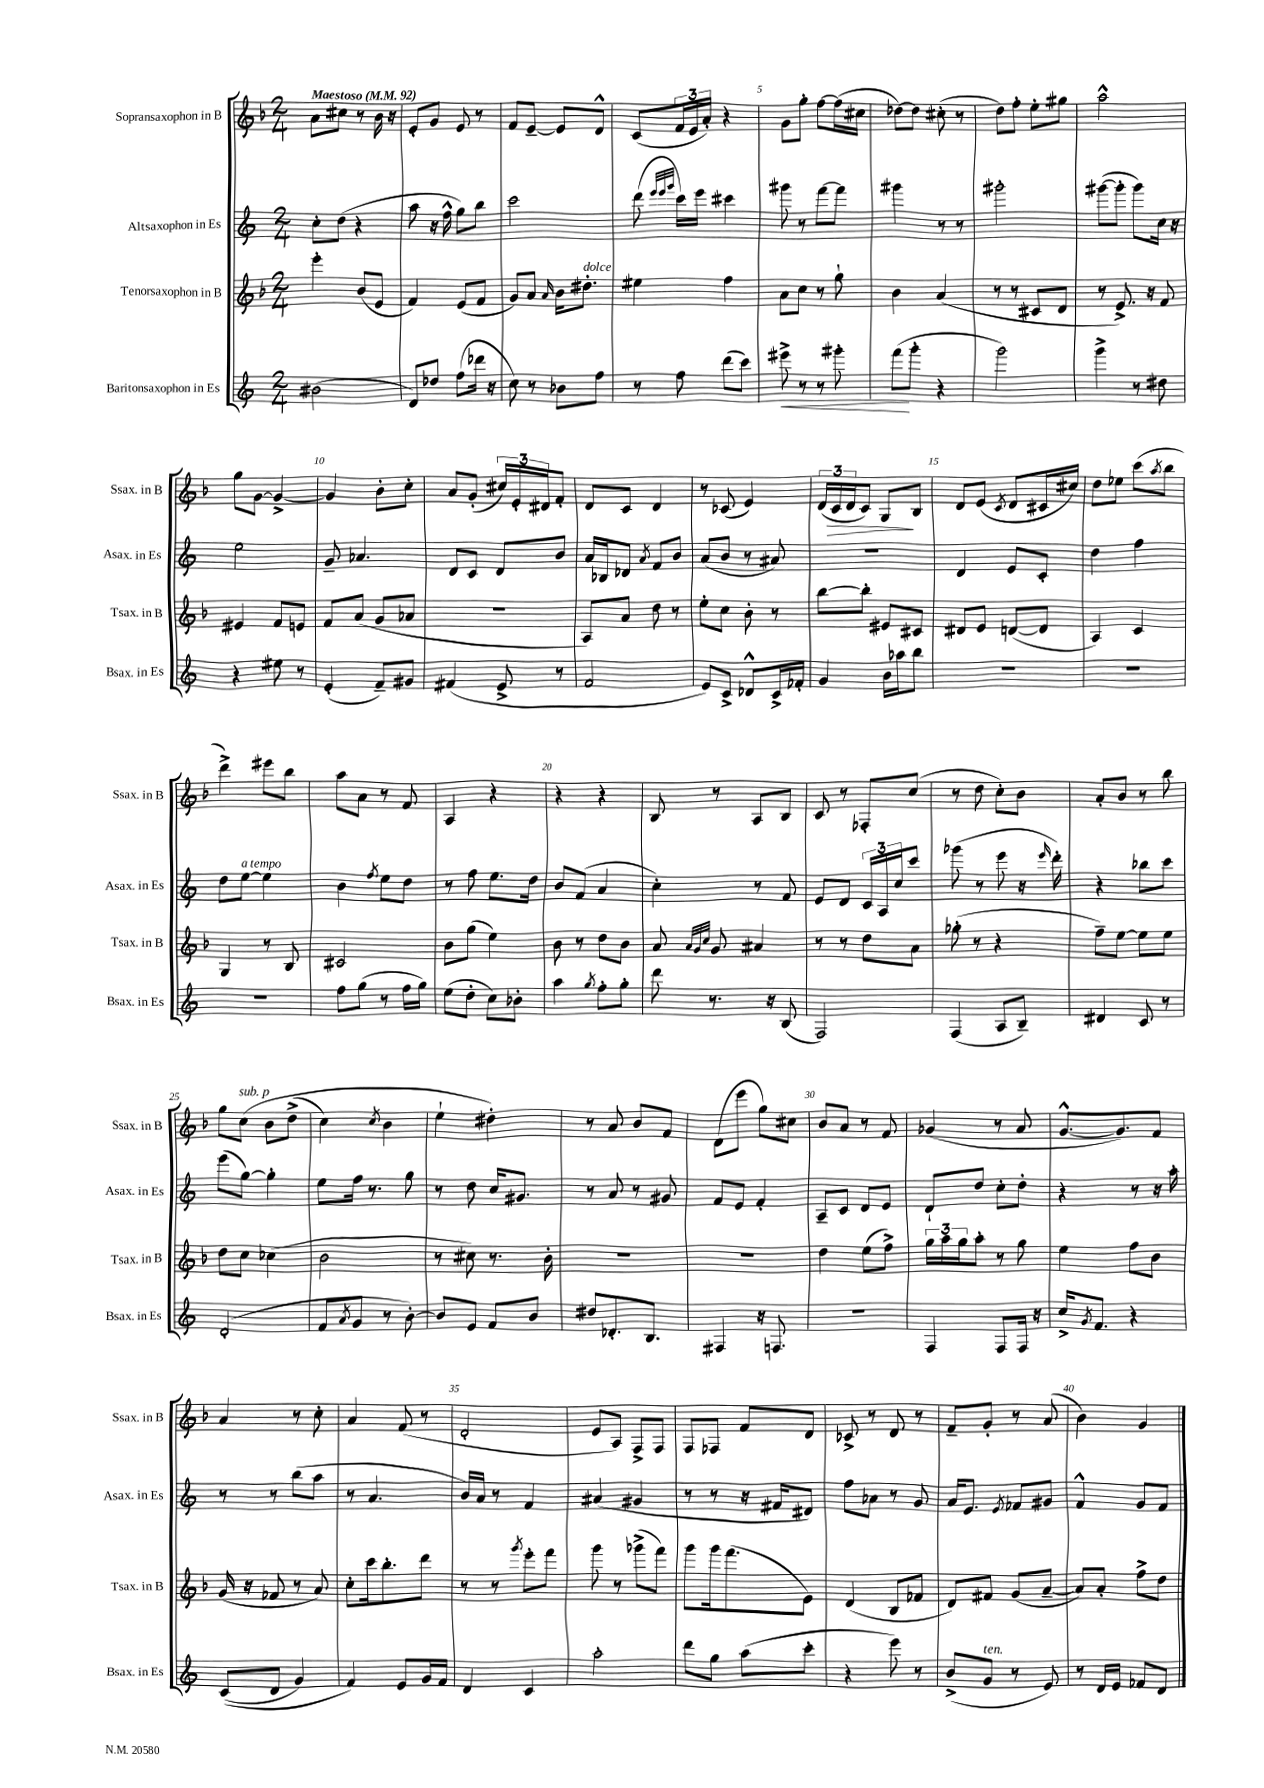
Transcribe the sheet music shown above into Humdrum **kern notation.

**kern	**dynam	**kern	**kern	**kern	**dynam
*part4	*part4	*part3	*part2	*part1	*part1
*staff4	*staff4	*staff3	*staff2	*staff1	*staff1
*I"Baritonsaxophon in Es	*	*I"Tenorsaxophon in B	*I"Altsaxophon in Es	*I"Sopransaxophon in B	*
*I'Bsax. in Es	*	*I'Tsax. in B	*I'Asax. in Es	*I'Ssax. in B	*
*clefG2	*	*clefG2	*clefG2	*clefG2	*
*k[]	*	*k[b-]	*k[]	*k[b-]	*
*M2/4	*	*M2/4	*M2/4	*M2/4	*
*MM92	*	*MM92	*MM92	*MM92	*
=1	=1	=1	=1	=1	=1
!	!	!	!	!LO:TX:a:B:t=Maestoso	!
(2b#X\	.	4eee'\	8cc'\L	8a\L	.
.	.	.	(8dd\J	8cc#X\J	.
.	.	(8b-/L	4r	8r	.
.	.	8e/J	.	16b-\	.
.	.	.	.	16r	.
=2	=2	=2	=2	=2	=2
8d/L)	.	4f/)	8aa\	8e'/L	.
8dd-X/J	.	.	16r	8g/J	.
.	.	.	16ff^^\	.	.
(8ff\L	.	(8e/L	8gg\L)	8e/	.
16ddd-X\Jk	.	8f/J	8bb\J	8r	.
16r	.	.	.	.	.
=3	=3	=3	=3	=3	=3
8cc\)	.	8g/L)	2ccc\	8f/L	.
8r	.	8a/J	.	[8e~/J	.
.	.	16qqa/	.	.	.
8b-X\L	.	16b-\KL	.	8e/L]	.
!	!	!LO:TX:a:i:t=dolce	!	!	!
.	.	8.dd#X'\J	.	.	.
8ff\J	.	.	.	8d^^/J	.
=4	=4	=4	=4	=4	=4
8r	.	4ee#X\	(8ddd\	(8c/L	.
.	.	.	32qqeee/LLL	.	.
.	.	.	32qqeee/	.	.
.	.	.	32qqggg/JJJ	.	.
8ff\	.	.	16ccc\LL)	24f/L	.
.	.	.	.	24e/	.
.	.	.	16eee\JJ	.	.
.	.	.	.	24a'/JJ)	.
(8ddd\L	.	4ff\	4ccc#X\	4r	.
8ccc\J)	.	.	.	.	.
=5	=5	=5	=5	=5	=5
!	!LO:HP:b	!	!	!	!
8eee#X^\	<	8a\L	8ggg#X\	8g\L	.
8r	.	8cc\J	8r	8gg'\J	.
8r	.	8r	[8fff\L	[8ff\L	.
8ggg#X'\	.	8gg`\	8fff\J]	(16ff\L]	.
.	.	.	.	16cc#X\JJ	.
=6	=6	=6	=6	=6	=6
(8fff\L	.	4b-\	4ggg#X\	[8dd-X\L)	.
8ggg'\J	[	.	.	8dd-\J]	.
4r	.	(4a/	8r	(8cc#X'\	.
.	.	.	8r	8r	.
=7	=7	=7	=7	=7	=7
2ggg\)	.	8r	2ggg#X'\	8dd\L)	.
.	.	8r	.	8ff'\J	.
.	.	8c#X/L	.	8ee'\L	.
.	.	8d/J	.	8gg#X\J	.
=8	=8	=8	=8	=8	=8
4ggg^\	.	8r	([8ggg#X\L	2aa^^\	.
.	.	8.e^/)	8ggg#'\J]	.	.
8r	.	.	8ggg#\L)	.	.
.	.	16r	.	.	.
8dd#X\	.	8f/	16cc\Jk	.	.
.	.	.	16r	.	.
!!LO:LB:g=z
=9	=9	=9	=9	=9	=9
4r	.	4e#X/	2ee\	8gg\L	.
.	.	.	.	[8g\J	.
8ee#X\	.	8f/L	.	4g^/_	.
8r	.	8en/J	.	.	.
=10	=10	=10	=10	=10	=10
(4e'/	.	8f/L	8g~/	4g/]	.
.	.	(8a/J	4.a-X/	.	.
8f~/L)	.	8g/L	.	8b-'\L	.
8g#X/J	.	8a-X/J	.	8cc'\J	.
=11	=11	=11	=11	=11	=11
(4f#X/	.	2r	8d/L	8a/L	.
.	.	.	8c/J	(8g'/J	.
8e^/	.	.	8d/L	24cc#X/LL)	.
.	.	.	.	24e'/	.
.	.	.	.	24d#X/J	.
8r	.	.	8b/J	8f'/J	.
=12	=12	=12	=12	=12	=12
2f/	.	8A/L)	16a/LL	8d/L	.
.	.	.	16B-X/J	.	.
.	.	8a/J	8d-X/J	8c/J	.
.	.	.	8qa/	.	.
.	.	8dd\	8f/L	4d/	.
.	.	8r	8b/J	.	.
=13	=13	=13	=13	=13	=13
8e/L)	.	8ee'\L	(8a/L	8r	.
8c^/J	.	8cc\J	8b/J	(8c-X/	.
8d-X^^/L	.	8b-'\	8r	4e/)	.
16c^/L	.	8r	8a#X/)	.	.
16f-X'/JJ	.	.	.	.	.
=14	=14	=14	=14	=14	=14
4g/	.	[8bb-\L	2r	(24d/LL	.
!	!	!	!	!	!LO:HP:b
.	.	.	.	24c/	>
.	.	.	.	24d/J	.
.	.	8bb-'\J]	.	8c/J)	.
16b\LL	.	8e#X/L	.	8G/L	.
16aa-X\J	.	.	.	.	.
8bb\J	.	8c#X/J	.	8B-/J	]
=15	=15	=15	=15	=15	=15
2r	.	8d#X/L	4d/	8d/L	.
.	.	8e/J	.	(8e/J	.
.	.	.	.	8qc/	.
.	.	([8dn/L	8e/L	8d/L	.
.	.	8d/J]	8c'/J	16c#X/L	.
.	.	.	.	16cc#X/JJ)	.
=16	=16	=16	=16	=16	=16
2r	.	4A/)	4dd\	8dd\L	.
.	.	.	.	8ee-X\J	.
.	.	4c/	4ff\	(8ccc\L	.
.	.	.	.	8qaa/	.
.	.	.	.	8bb-\J	.
!!LO:LB:g=z
=17	=17	=17	=17	=17	=17
2r	.	4G/	8dd\L	4ddd^\)	.
!	!	!	!LO:TX:a:i:t=a tempo	!	!
.	.	.	[8ee\J	.	.
.	.	8r	4ee\]	8eee#X\L	.
.	.	8B-/	.	8bb-\J	.
=18	=18	=18	=18	=18	=18
8ff\L	.	2c#X/	4b\	8aa\L	.
(8gg\J	.	.	.	8a\J	.
.	.	.	8qff/	.	.
8r	.	.	8ee\L	8r	.
16ff\LL	.	.	8dd\J	8f/	.
16gg\JJ)	.	.	.	.	.
=19	=19	=19	=19	=19	=19
(8ee\L	.	8b-\L	8r	4A/	.
8dd'\J	.	(8gg\J	8ff\	.	.
8cc\L)	.	4ee\)	8.ee\L	4r	.
8b-X'\J	.	.	.	.	.
.	.	.	16dd\Jk	.	.
=20	=20	=20	=20	=20	=20
4aa\	.	8b-\	8b/L	4r	.
.	.	8r	(8f/J	.	.
8qgg/	.	.	.	.	.
8ff'\L	.	8dd\L	4a/	4r	.
8gg'\J	.	8b-\J	.	.	.
=21	=21	=21	=21	=21	=21
8ddd\	.	8a/	4cc'\)	8B-/	.
.	.	32qqa/LLL	.	.	.
.	.	32qqg/	.	.	.
.	.	32qqcc/JJJ	.	.	.
8.r	.	8g/	.	8r	.
.	.	4a#X/	8r	8A/L	.
16r	.	.	.	.	.
(8B/	.	.	8f/	8B-/J	.
=22	=22	=22	=22	=22	=22
2F/)	.	8r	8e/L	8c/	.
.	.	8r	8d/J	8r	.
.	.	8dd\L	24c/LL	8F-X'/L	.
.	.	.	24A/	.	.
.	.	.	24cc/J	.	.
.	.	8a\J	8ccc/J	(8cc/J	.
=23	=23	=23	=23	=23	=23
(4F/	.	(8gg-X'\	(8ggg-X\	8r	.
.	.	8r	8r	8dd\	.
8A/L	.	4r	8eee\	8cc'\L)	.
8B~/J)	.	.	16r	8b-\J	.
.	.	.	16qqeee/	.	.
.	.	.	16ddd'\)	.	.
=24	=24	=24	=24	=24	=24
4d#X/	.	8ff~\L)	4r	8a'/L	.
.	.	[8ee\J	.	8b-/J	.
8c/	.	8ee\L]	8bb-X\L	8r	.
8r	.	8ee\J	8ccc\J	8bb-\	.
!!LO:LB:g=z
=25	=25	=25	=25	=25	=25
(2d'/	.	8dd\L	(8eee\L	8gg\L	.
!	!	!	!	!LO:TX:a:i:t=sub. p	!
.	.	8cc\J	[8gg\J)	(8cc\J	.
.	.	(4cc-X\	4gg'\]	8b-\L	.
.	.	.	.	(8dd^\J	.
=26	=26	=26	=26	=26	=26
8f/L	.	2b-\	8ee\L	4cc\)	.
8qa/	.	.	.	.	.
8g/J	.	.	16ff\Jk	.	.
.	.	.	8.r	.	.
.	.	.	.	8qcc/	.
8r	.	.	.	4b-\	.
[8b'\)	.	.	8gg\	.	.
=27	=27	=27	=27	=27	=27
8b/L]	.	8r	8r	4ee`\	.
8e/J	.	8cc#X\)	8dd\	.	.
8f/L	.	8.r	16cc/KL	4dd#X'\)	.
.	.	.	8.g#X/J	.	.
8b/J	.	.	.	.	.
.	.	16b-'\	.	.	.
=28	=28	=28	=28	=28	=28
8dd#X/L	.	2r	8r	8r	.
8.d-X'/	.	.	8a/	8a/	.
.	.	.	8r	8b-/L	.
8.B/J	.	.	.	.	.
.	.	.	8g#X/	8f/J	.
=29	=29	=29	=29	=29	=29
4F#X/	.	2r	8f/L	(8d\L	.
.	.	.	8e/J	8eee\J	.
16r	.	.	4f'/	8gg\L)	.
8.Fn/	.	.	.	.	.
.	.	.	.	8cc#X\J	.
=30	=30	=30	=30	=30	=30
2r	.	4dd\	8A~/L	8b-/L	.
.	.	.	8c/J	8a/J	.
.	.	(8ee\L	8d/L	8r	.
.	.	8ff^\J)	8e/J	8f/	.
=31	=31	=31	=31	=31	=31
4F/	.	24gg\LL	8d`/L	(4g-X/	.
.	.	24aa\	.	.	.
.	.	24gg\J	.	.	.
.	.	8aa'\J	8dd/J	.	.
8F/L	.	8r	8cc'\L	8r	.
16F/Jk	.	8gg\	8dd'\J	8a/	.
16r	.	.	.	.	.
=32	=32	=32	=32	=32	=32
16cc^/KL	.	4ee\	4r	[8.g^^/L	.
8qg/	.	.	.	.	.
8.f/J	.	.	.	.	.
.	.	.	.	8.g/])	.
4r	.	8ff\L	8r	.	.
.	.	8b-\J	16r	8f/J	.
.	.	.	16aa'\	.	.
!!LO:LB:g=z
=33	=33	=33	=33	=33	=33
((8c/L	.	(16g/	8r	4a/	.
.	.	16r	.	.	.
8d/J	.	8f-X/	8r	.	.
4g/)	.	8r	(8bb\L	8r	.
.	.	8a/)	8aa\J	8cc'\	.
=34	=34	=34	=34	=34	=34
4f/)	.	8cc'\L	8r	4a/	.
.	.	16ccc\k	4.a/	.	.
.	.	8.bb-'\	.	.	.
8e/L	.	.	.	(8f/	.
16g/L	.	8ddd\J	.	8r	.
16f/JJ	.	.	.	.	.
=35	=35	=35	=35	=35	=35
4d/	.	8r	16b/LL)	2d'/	.
.	.	.	16a/JJ	.	.
.	.	8r	8r	.	.
.	.	8qggg/	.	.	.
4c/	.	8eee'\L	4f/	.	.
.	.	8fff\J	.	.	.
=36	=36	=36	=36	=36	=36
2aa'\	.	8ggg\	(4a#X/	8e/L	.
.	.	8r	.	8A/J)	.
.	.	(8ggg-X^\L	4g#X/	8F^/L	.
.	.	8fff\J)	.	8F/J	.
=37	=37	=37	=37	=37	=37
8ddd\L	.	8ggg\L	8r	8F/L	.
8gg\J	.	16ggg\k	8r	8F-X/J	.
.	.	(8.fff\	.	.	.
(8aa\L	.	.	16r	8f/L	.
.	.	.	16f#X/KL	.	.
8ccc'\J	.	8e\J)	8d#X/J)	8d/J	.
=38	=38	=38	=38	=38	=38
4r	.	(4d/	8ff\L	8c-X^/	.
.	.	.	8a-X\J	8r	.
8eee\)	.	8B-/L	8r	8d/	.
8r	.	8f-X/J	8g/	8r	.
=39	=39	=39	=39	=39	=39
(8b^/L	.	8d/L)	16a/KL	8f~/L	.
.	.	.	8.e/J	.	.
!LO:TX:a:i:t=ten.	!	!	!	!	!
8g/J	.	8f#X/J	.	8g'/J	.
.	.	.	8qe/	.	.
8r	.	(8g/L	8f-X/L	8r	.
8e/)	.	[8a~/J	8g#X/J	(8a/	.
=40	=40	=40	=40	=40	=40
8r	.	8a/L])	4f^^/	4b-\)	.
16d/LL	.	8a'/J	.	.	.
16e/JJ	.	.	.	.	.
8f-X/L	.	8ff^\L	8g/L	4g/	.
8d/J	.	8dd\J	8f/J	.	.
==	==	==	==	==	==
*-	*-	*-	*-	*-	*-
